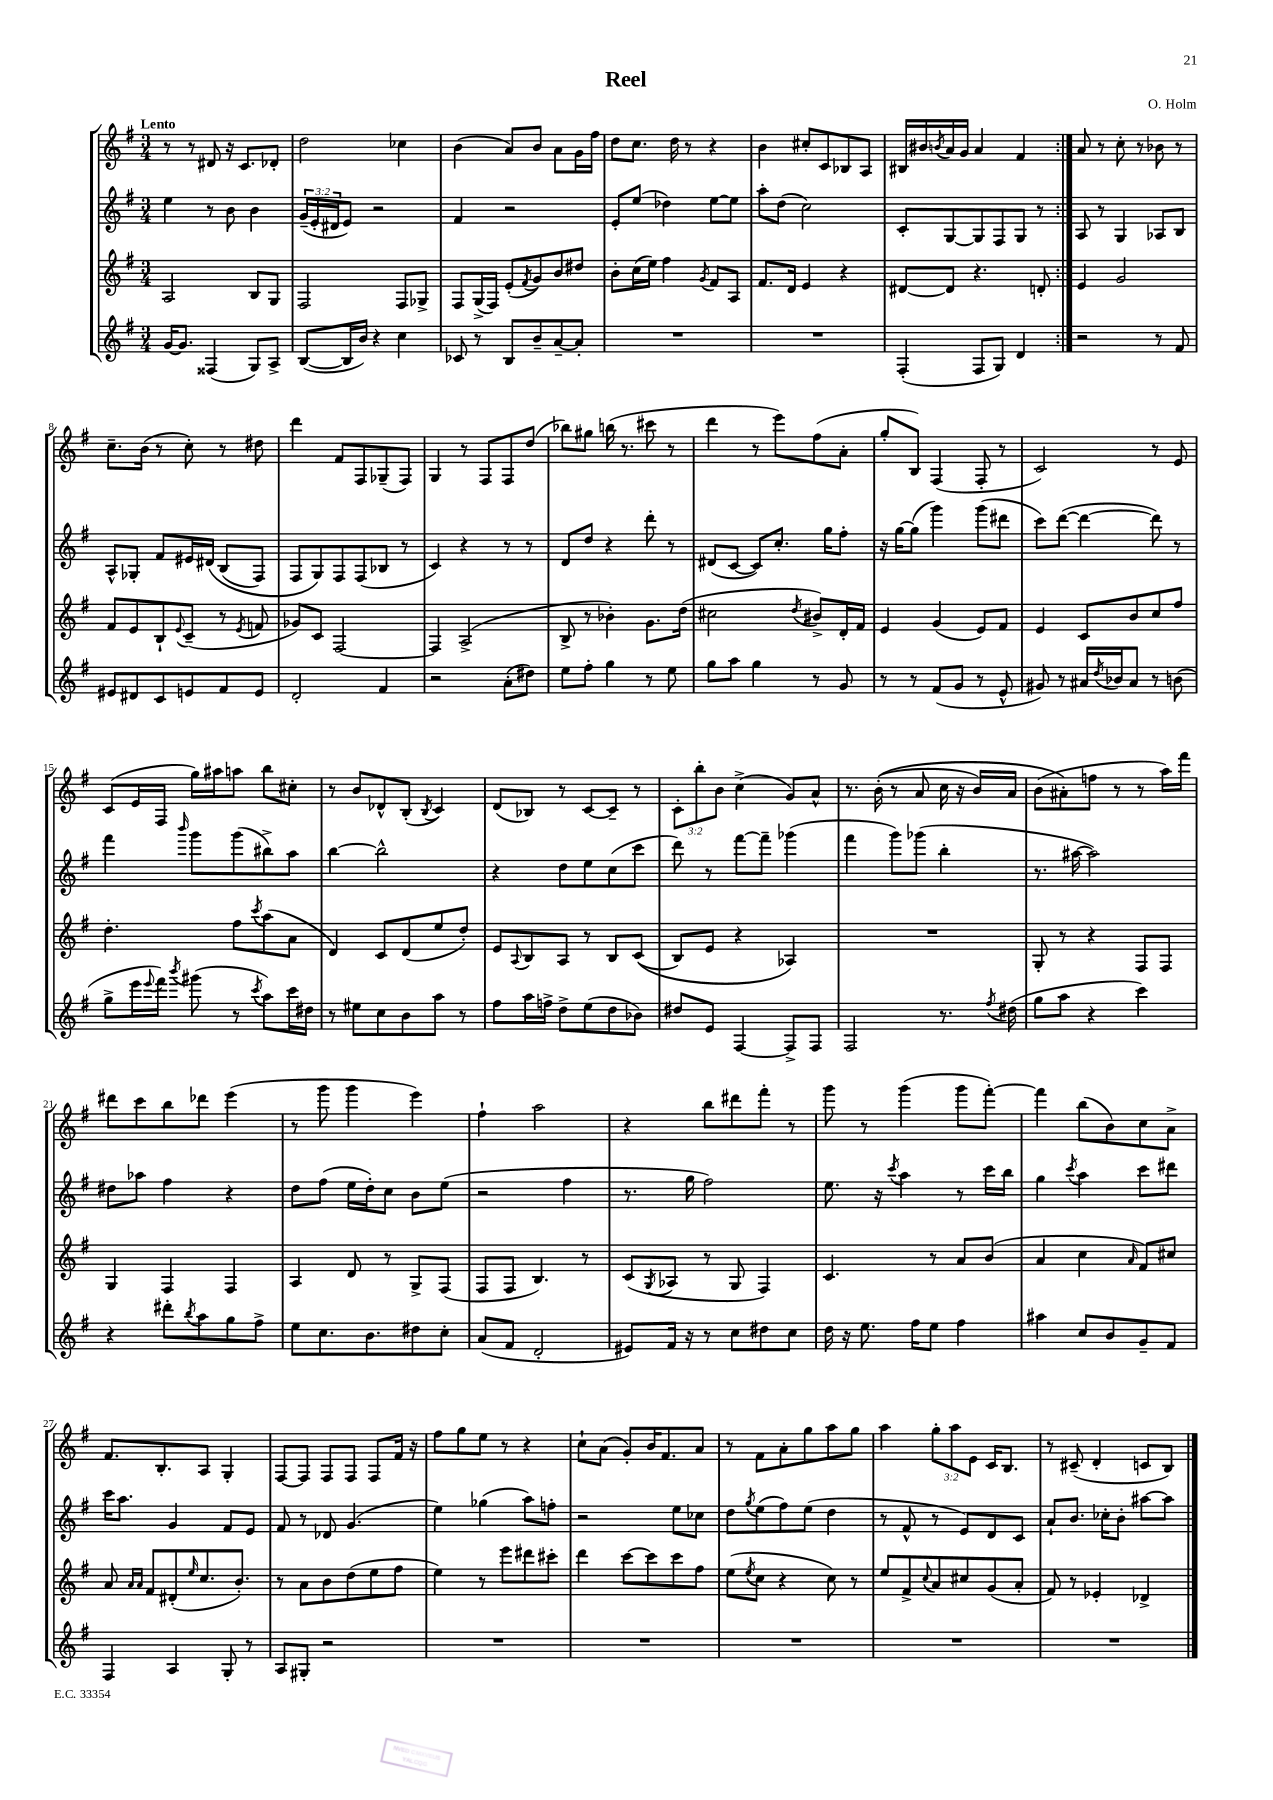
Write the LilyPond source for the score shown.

\header { title = "Reel" composer = "O. Holm" }
<<
\new StaffGroup <<
\new Staff = "s0" {
    \clef treble \key g \major \numericTimeSignature \time 3/4 \override Staff.TupletNumber.text = #tuplet-number::calc-fraction-text \tempo "Lento"
    \repeat volta 2 { r8 r8 dis'8 r16 c'8. des'8-. |
    d''2 ces''4 |
    b'4( a'8) b'8 a'8 g'16 fis''16 |
    d''8 c''8. d''16 r8 r4 |
    b'4 cis''8-. c'8 bes8 a8 |
    bis16 bis'16 \acciaccatura { b'8 } a'16 g'16 a'4 fis'4 | }
    a'8 r8 c''8-. r8 bes'8 r8 |
    c''8.-- b'16( r8 c''8-.) r8 dis''8 |
    d'''4 fis'8 fis8 ges8--( fis8) |
    g4 r8 fis8 fis8 d''8( |
    bes''8) gis''8 b''16( r8. cis'''8 r8 |
    d'''4 r8 e'''8) fis''8( a'8-. |
    g''8-. b8) fis4( fis8-. r8 |
    c'2) r8 e'8 |
    c'8( e'16 fis16 g''16) ais''16 a''8 b''8 cis''8-. |
    r8 b'8 des'8-^ b8-.( \acciaccatura { b8 } c'4) |
    d'8( bes8) r8 c'8~ c'8-- r8 |
    \tuplet 3/2 { c'8-. b''8-. b'8 } c''4->( g'8) a'8-^ |
    r8. b'16-.(\( r8 a'8 c''16 r16 b'16) a'16 |
    b'8( ais'8-.\) f''8 r8 r8 a''16) fis'''16 |
    dis'''8 c'''8 b''8 des'''8 e'''4( |
    r8 g'''8 g'''4 e'''4) |
    fis''4-! a''2 |
    r4 b''8 dis'''8 fis'''8-. r8 |
    g'''8 r8 g'''4( g'''8 fis'''8~-.) |
    fis'''4 b''8( b'8) c''8 a'8-> |
    fis'8. b8.-. a8 g4-. |
    fis8~ fis8 fis8 fis8 fis8 fis'16 r16 |
    fis''8 g''8 e''8 r8 r4 |
    c''8-! a'8( g'8-.) b'16 fis'8. a'8 |
    r8 fis'8 a'8-. g''8 a''8 g''8 |
    a''4 \tuplet 3/2 { g''8-. a''8 e'8 } c'16 b8. |
    r8 cis'8--( d'4-. c'8 b8) \bar "|." |
}
\new Staff = "s1" {
    \clef treble \key g \major \numericTimeSignature \time 3/4 \override Staff.TupletNumber.text = #tuplet-number::calc-fraction-text
    \repeat volta 2 { e''4 r8 b'8 b'4 |
    \tuplet 3/2 { g'16--( e'16-. dis'16 } e'8) r2 |
    fis'4 r2 |
    e'8-. e''8( des''4) e''8~ e''8 |
    a''8-. d''8( c''2) |
    c'8-. g8~ g8 fis8 g8 r8 | }
    a8 r8 g4 aes8 b8 |
    a8-^ ges8-. fis'8 eis'16 dis'16\( b8( fis8) |
    fis8 g8\) fis8 fis8( bes8 r8 |
    c'4) r4 r8 r8 |
    d'8 d''8 r4 d'''8-. r8 |
    dis'8( c'8~ c'8) c''8.-. g''16 fis''8-. |
    r16 g''16~ g''8( g'''4) g'''8( dis'''8 |
    c'''8) d'''8~( d'''4~ d'''8) r8 |
    fis'''4 \grace { b'''16 } g'''8 g'''8( bis''8->) a''8 |
    b''4~ b''2-^ |
    r4 d''8 e''8 c''8( c'''8 |
    d'''8) r8 fis'''8~ fis'''8-- ges'''4( |
    fis'''4 g'''8) ges'''8( b''4-. |
    r8. ais''16~ ais''2) |
    dis''8 aes''8 fis''4 r4 |
    d''8 fis''8( e''16 d''16-.) c''8 b'8 e''8( |
    r2 fis''4 |
    r8. g''16 fis''2) |
    e''8. r16 \acciaccatura { c'''8 } a''4 r8 c'''16 b''16 |
    g''4 \acciaccatura { c'''8 } a''4 c'''8 dis'''8 |
    c'''16 a''8. g'4 fis'8 e'8 |
    fis'8 r8 des'8 g'4.( |
    e''4) ges''4( a''8) f''8-. |
    r2 e''8 ces''8 |
    d''8 \acciaccatura { g''8 } e''8( fis''8) e''8( d''4 |
    r8 fis'8-^ r8 e'8) d'8 c'8 |
    a'8-! b'8. ces''16-. b'8-. ais''8~ ais''8 \bar "|." |
}
\new Staff = "s2" {
    \clef treble \key g \major \numericTimeSignature \time 3/4
    \repeat volta 2 { a2 b8 g8 |
    fis2 fis8 ges8-> |
    fis8 g16->( fis16) e'8-.( \acciaccatura { fis'8 } g'8) b'8 dis''8 |
    b'8-. c''16( e''16) fis''4 \acciaccatura { g'8 } fis'8 a8 |
    fis'8. d'16 e'4 r4 |
    dis'8~ dis'8 r4. d'8-. | }
    e'4 g'2 |
    fis'8 e'8 b8-! \appoggiatura { e'8 } c'8--( r8 \acciaccatura { e'8 } f'8 |
    ges'8) c'8 fis2~ |
    fis4 a2->( |
    b8-> r8 bes'4-.) g'8. d''16( |
    cis''2 \acciaccatura { d''8 } bis'8->) d'16-. fis'16 |
    e'4 g'4( e'8) fis'8 |
    e'4 c'8 b'8 c''8 fis''8 |
    d''4.-. fis''8 \acciaccatura { c'''8 } a''8( a'8 |
    d'4) c'8 d'8( e''8 d''8-.) |
    e'8 \appoggiatura { a8 } b8 a8 r8 b8 c'8(\( |
    b8) e'8 r4 aes4\) |
    R2. |
    g8-. r8 r4 fis8 fis8 |
    g4 fis4 fis4 |
    a4 d'8 r8 g8-> fis8( |
    fis8 fis8 b4.) r8 |
    c'8( \acciaccatura { g8 } aes8 r8 g8 fis4) |
    c'4. r8 a'8 b'8( |
    a'4 c''4 \grace { a'16 } fis'8) cis''8 |
    a'8 \grace { a'16 a'16 } fis'8 dis'8-.( \grace { e''16 } c''8. b'8.-.) |
    r8 a'8 b'8 d''8( e''8 fis''8 |
    e''4) r8 e'''8 dis'''8 cis'''8-. |
    d'''4 c'''8~ c'''8 c'''8 fis''8 |
    e''8( \acciaccatura { e''8 } c''8 r4 c''8) r8 |
    e''8 fis'8-> \appoggiatura { c''8 } a'8 cis''8 g'8( a'8-. |
    fis'8) r8 ees'4-. des'4-> \bar "|." |
}
\new Staff = "s3" {
    \clef treble \key g \major \numericTimeSignature \time 3/4
    \repeat volta 2 { g'16~ g'8. fisis4( g8) a8-> |
    b8~( b16 b'16) r4 c''4 |
    ces'8 r8 b8 b'8-- a'8~-- a'8-. |
    R2. |
    R2. |
    fis4-.( fis8 g8) d'4 | }
    r2 r8 fis'8 |
    eis'8 dis'8 c'8 e'8 fis'8 e'8 |
    d'2-. fis'4 |
    r2 a'8-.( dis''8) |
    e''8 fis''8-. g''4 r8 e''8 |
    g''8 a''8 g''4 r8 g'8 |
    r8 r8 fis'8( g'8 r8 e'8-^ |
    gis'8) r8 ais'16 \acciaccatura { d''8 } bes'16 ais'8 r8 b'8( |
    g''8-> e'''16 \appoggiatura { e'''8 } fis'''16) \acciaccatura { b'''8 } gis'''8( r8 \acciaccatura { c'''8 } a''8) c'''16 dis''16 |
    r8 eis''8 c''8 b'8 a''8 r8 |
    fis''8 a''16 f''16-> d''8-> e''8( d''8 bes'8) |
    dis''8 e'8 fis4~ fis8-> fis8 |
    fis2 r8. \acciaccatura { fis''8 } dis''16( |
    g''8 a''8 r4 c'''4) |
    r4 dis'''8-. \acciaccatura { b''8 } a''8 g''8 fis''8-> |
    e''8 c''8. b'8. dis''8 c''8-. |
    a'8( fis'8 d'2-. |
    eis'8) fis'16 r16 r8 c''8 dis''8 c''8 |
    d''16 r16 e''8. fis''16 e''8 fis''4 |
    ais''4 c''8 b'8 g'8-- fis'8 |
    fis4 a4 g8-. r8 |
    a8 gis8-. r2 |
    R2. |
    R2. |
    R2. |
    R2. |
    R2. \bar "|." |
}
>>
>>
